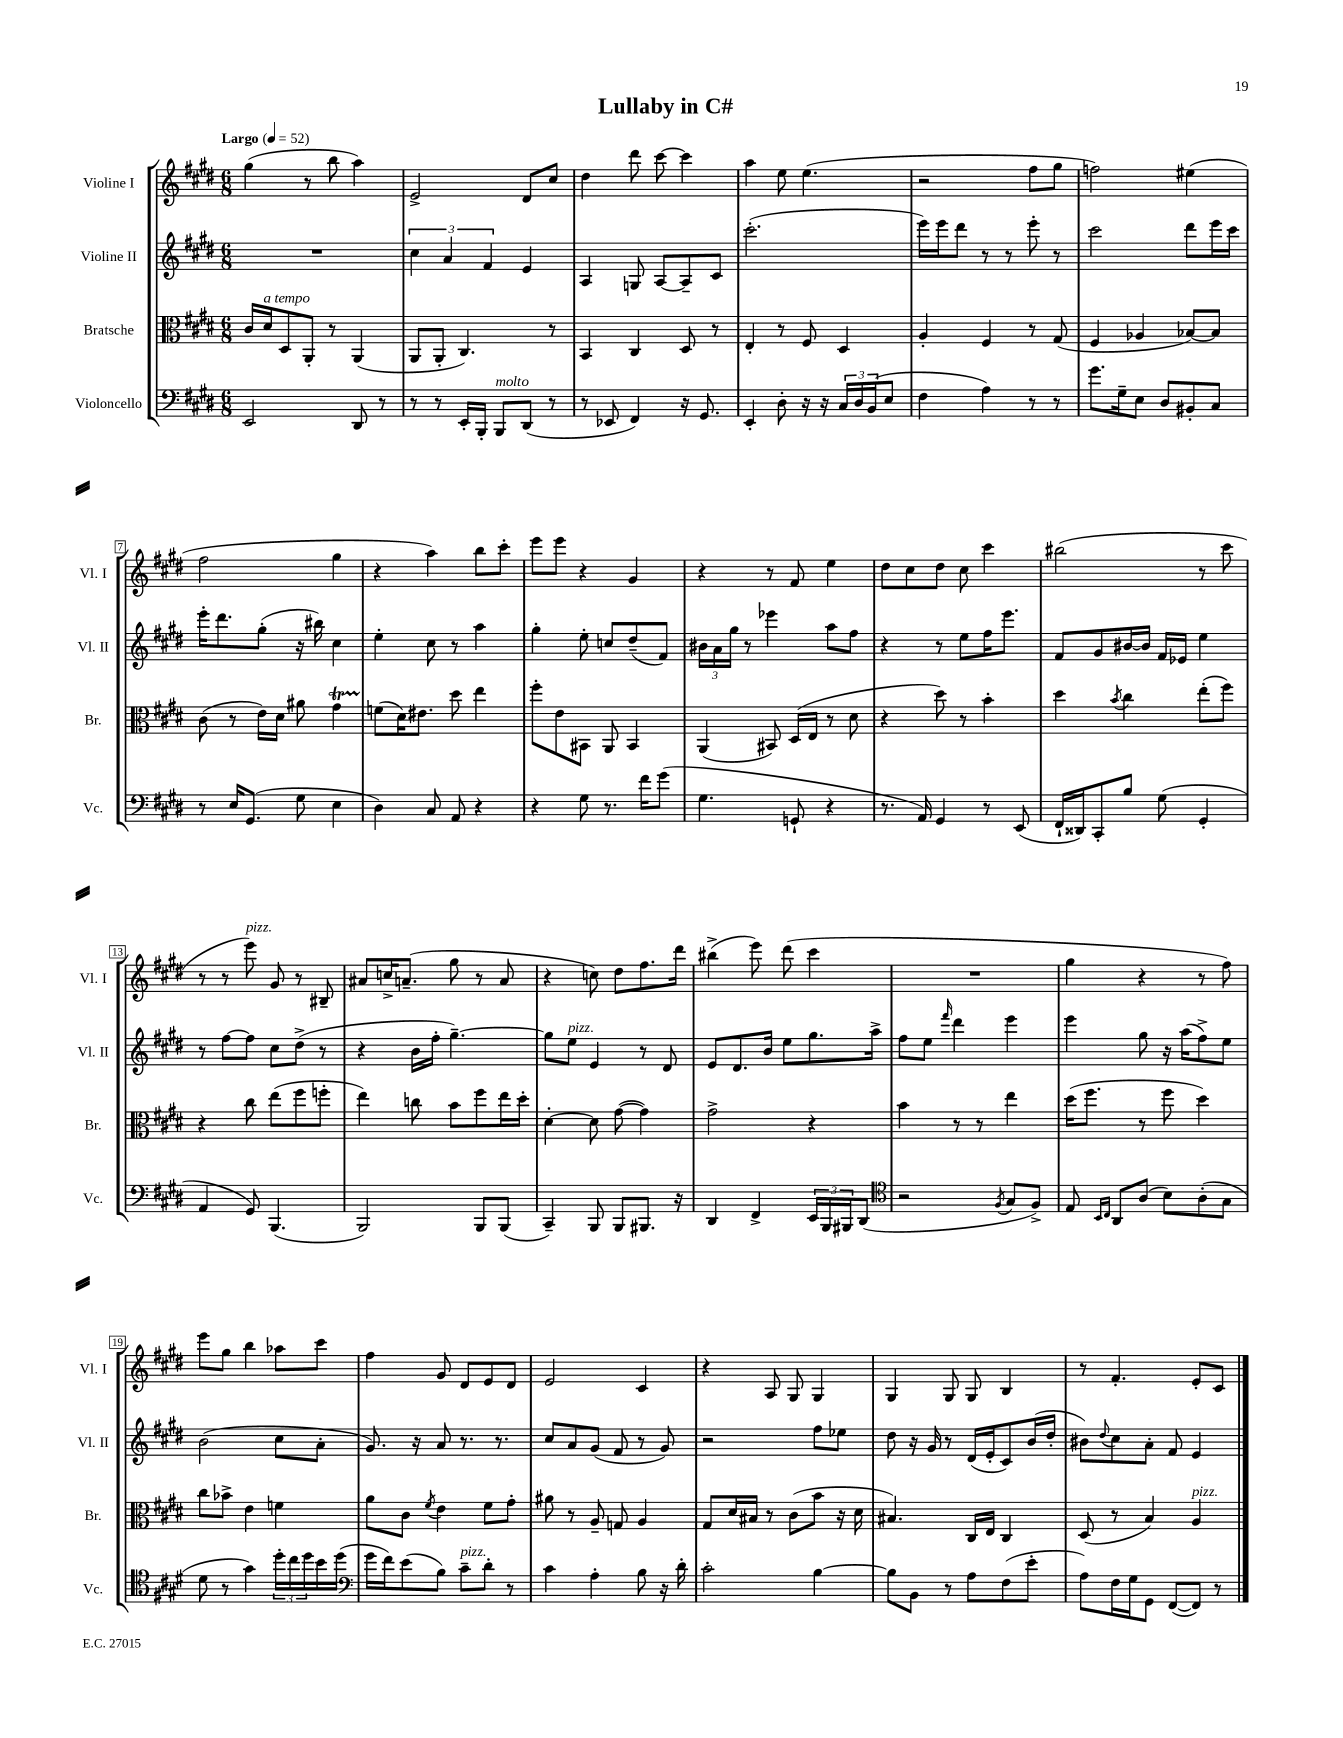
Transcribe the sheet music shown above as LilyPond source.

\header { title = "Lullaby in C#" }
<<
\new StaffGroup <<
\new Staff = "s0" \with { instrumentName = "Violine I" shortInstrumentName = "Vl. I" } {
    \clef treble \key e \major \numericTimeSignature \time 6/8 \tempo "Largo" 4 = 52
    gis''4( r8 b''8 a''4) |
    e'2-> dis'8 cis''8 |
    dis''4 dis'''8 cis'''8~ cis'''4 |
    a''4 e''8 e''4.( |
    r2 fis''8 gis''8 |
    f''2) eis''4( |
    fis''2 gis''4 |
    r4 a''4) b''8 cis'''8-. |
    e'''8 e'''8 r4 gis'4 |
    r4 r8 fis'8 e''4 |
    dis''8 cis''8 dis''8 cis''8 cis'''4 |
    bis''2( r8 cis'''8 |
    r8 r8 e'''8^\markup { \italic "pizz." }) gis'8 r8 bis8-- |
    ais'8 c''16-> a'8.--( gis''8 r8 a'8 |
    r4 c''8) dis''8 fis''8. dis'''16 |
    bis''4->( e'''8) dis'''8( cis'''4 |
    R2. |
    gis''4 r4 r8 fis''8) |
    e'''8 gis''8 b''4 aes''8 cis'''8 |
    fis''4 gis'8 dis'8 e'8 dis'8 |
    e'2 cis'4 |
    r4 a8 gis8 gis4 |
    gis4 gis8 gis8 b4 |
    r8 fis'4.-. e'8-. cis'8 \bar "|." |
}
\new Staff = "s1" \with { instrumentName = "Violine II" shortInstrumentName = "Vl. II" } {
    \clef treble \key e \major \numericTimeSignature \time 6/8
    R2. |
    \tuplet 3/2 { cis''4 a'4 fis'4 } e'4 |
    a4 g8 a8~ a8-- cis'8 |
    cis'''2.-.( |
    e'''16) e'''16 dis'''8 r8 r8 e'''8-. r8 |
    cis'''2 dis'''8 e'''16 cis'''16 |
    e'''16-. dis'''8. gis''8-.( r16 bis''16) cis''4 |
    e''4-. cis''8 r8 a''4 |
    gis''4-. e''8-. c''8 dis''8--( fis'8) |
    \tuplet 3/2 { bis'16 a'16 gis''16 } r8 ees'''4 a''8 fis''8 |
    r4 r8 e''8 fis''16 e'''8. |
    fis'8 gis'8 bis'16~ bis'16 fis'16 ees'16 e''4 |
    r8 fis''8~ fis''8 cis''8 dis''8->( r8 |
    r4 b'16 fis''16-. gis''4.~--) |
    gis''8 e''8^\markup { \italic "pizz." } e'4 r8 dis'8 |
    e'8 dis'8. b'16 e''8 gis''8. a''16-> |
    fis''8 e''8 \grace { fis'''16 } dis'''4 e'''4 |
    e'''4 gis''8 r16 a''16( fis''8->) e''8 |
    b'2( cis''8 a'8-. |
    gis'8.) r16 a'8 r8. r8. |
    cis''8 a'8 gis'8( fis'8 r8 gis'8) |
    r2 fis''8 ees''8 |
    dis''8 r16 gis'16 r8 dis'16( e'16-. cis'8) b'16( dis''16-. |
    bis'8) \appoggiatura { dis''8 } cis''8 a'8-. fis'8 e'4 \bar "|." |
}
\new Staff = "s2" \with { instrumentName = "Bratsche" shortInstrumentName = "Br." } {
    \clef alto \key e \major \numericTimeSignature \time 6/8
    cis'16 dis'16^\markup { \italic "a tempo" } dis8 a,8-. r8 a,4( |
    a,8 a,8-. cis4.) r8 |
    b,4 cis4 dis8 r8 |
    e4-. r8 fis8 dis4 |
    a4-. fis4 r8 gis8( |
    fis4 aes4 bes8~) bes8 |
    cis'8( r8 e'16) dis'16 ais'8 gis'4\startTrillSpan |
    f'8\stopTrillSpan( dis'16) eis'8. dis''8 e''4 |
    fis''8-. e'8 bis,8 a,8 bis,4 |
    a,4( bis,8) dis16( e16 r8 dis'8 |
    r4 dis''8) r8 b'4-. |
    dis''4 \acciaccatura { b'8 } cis''4 e''8-.( fis''8) |
    r4 cis''8 e''8( fis''8 f''8-. |
    e''4) c''8 b'8 fis''8 e''16 dis''16-. |
    dis'4~-. dis'8 gis'8~( gis'4) |
    gis'2-> r4 |
    b'4 r8 r8 e''4 |
    dis''16( fis''8. r8 fis''8 dis''4) |
    cis''8 bes'8-> e'4 f'4 |
    a'8 cis'8 \acciaccatura { fis'8 } e'4 fis'8 gis'8-. |
    ais'8 r8 a8-- g8 a4 |
    gis8 dis'16 bis16 r8 cis'8( b'8 r16 dis'16 |
    bis4.) cis16 e16 cis4 |
    dis8( r8 b4) a4^\markup { \italic "pizz." } \bar "|." |
}
\new Staff = "s3" \with { instrumentName = "Violoncello" shortInstrumentName = "Vc." } {
    \clef bass \key e \major \numericTimeSignature \time 6/8
    e,2 dis,8 r8 |
    r8 r8 e,16-. b,,16-. b,,8^\markup { \italic "molto" } dis,8( r8 |
    r8 ees,8 fis,4) r16 gis,8. |
    e,4-. dis8-. r16 r16 \tuplet 3/2 { cis16 dis16 b,16( } e8 |
    fis4 a4) r8 r8 |
    gis'8. gis16-- e8 dis8 bis,8-. cis8 |
    r8 e16 gis,8.( gis8 e4 |
    dis4) cis8 a,8 r4 |
    r4 gis8 r8. fis'16 gis'8( |
    gis4. g,8-! r4 |
    r8. a,16) gis,4 r8 e,8( |
    fis,16-! disis,16) cis,8-. b8 gis8( gis,4-. |
    a,4 gis,8) b,,4.( |
    b,,2) b,,8 b,,8( |
    cis,4--) b,,8 b,,8 bis,,8. r16 |
    dis,4 fis,4-> \tuplet 3/2 { e,16 b,,16 bis,,16 } dis,8( |
    \clef tenor r2 \acciaccatura { fis8 } gis8 fis8->) |
    e8 \grace { b,16 cis16 } a,8 a8( b8) a8-.( gis8 |
    dis'8 r8 gis'4) \tuplet 3/2 { dis''16-. cis''16 dis''16 } b'16 dis''16( |
    \clef bass gis'16 fis'16) e'8( b8) cis'8--^\markup { \italic "pizz." } dis'8-. r8 |
    cis'4 a4-. b8 r16 dis'16-. |
    cis'2-. b4~ |
    b8 b,8 r8 a8 fis8( e'8-. |
    a8) fis16 gis16 gis,8 fis,8~( fis,8) r8 \bar "|." |
}
>>
>>
\layout { \context { \Score \override BarNumber.stencil = #(make-stencil-boxer 0.1 0.3 ly:text-interface::print) } }
